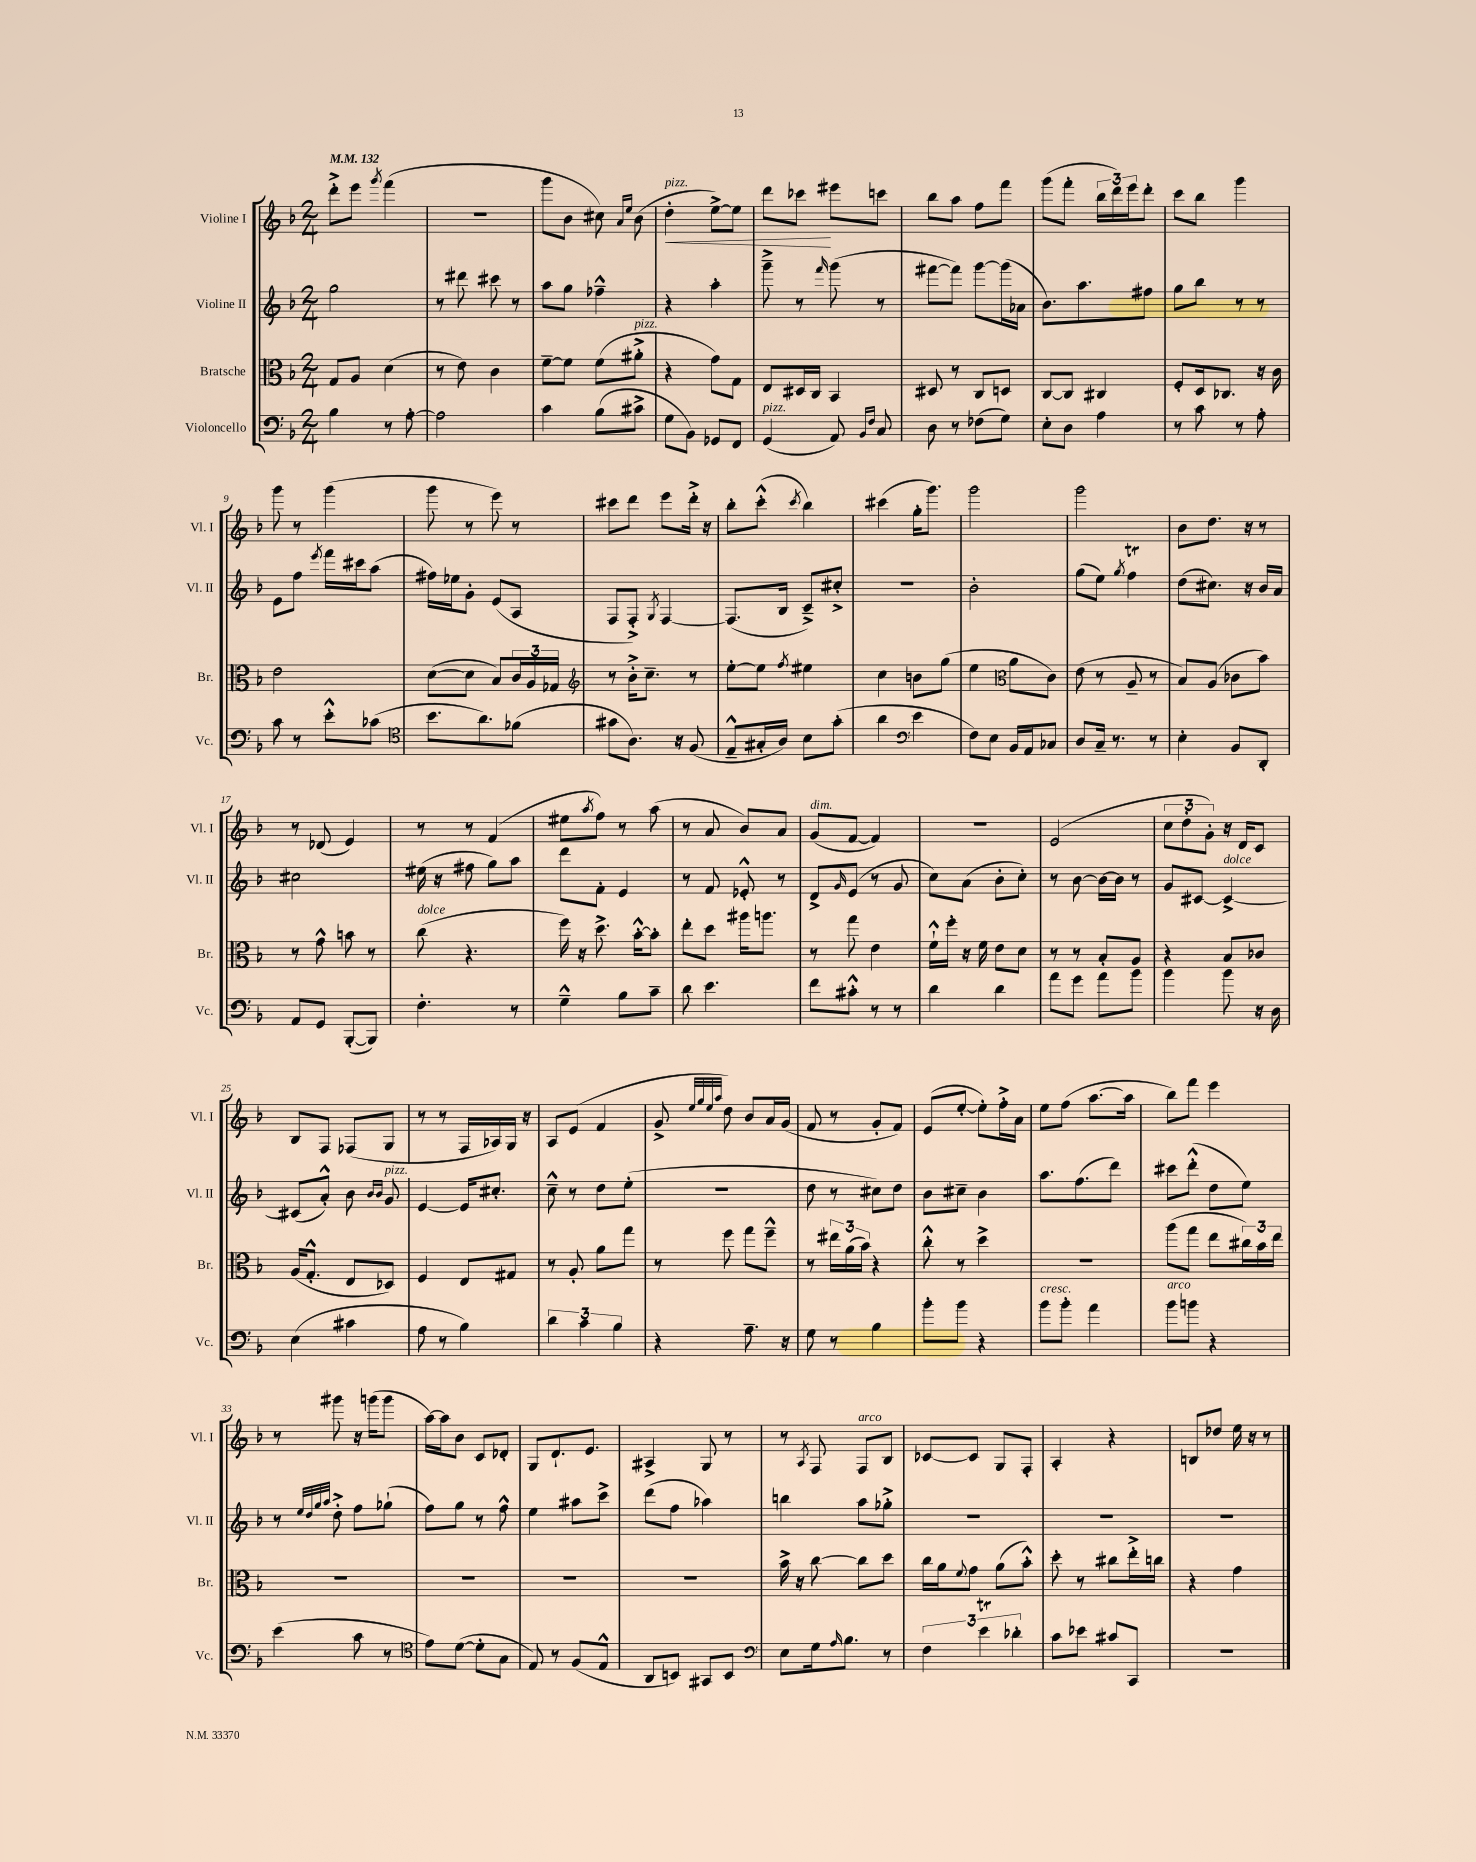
<<
\new StaffGroup <<
\new Staff = "s0" \with { instrumentName = "Violine I" shortInstrumentName = "Vl. I" } {
    \clef treble \key f \major \numericTimeSignature \time 2/4 \tempo 4 = 132
    d'''8-.-> e'''8 \acciaccatura { g'''8 } f'''4( |
    R2 |
    g'''8 bes'8 cis''8) \grace { a'16 e''16 } bes'8( |
    d''4-.\<^\markup { \italic "pizz." } e''8~->) e''8 |
    d'''8 ces'''8\! eis'''8 c'''8 |
    bes''8 a''8 f''8 f'''8 |
    g'''8( f'''8-. \tuplet 3/2 { bes''16 d'''16) e'''16 } d'''8-. |
    c'''8 bes''8 g'''4 |
    g'''8 r8 g'''4( |
    g'''8 r8 e'''8) r8 |
    cis'''8 d'''8 e'''8 d'''16-.-> r16 |
    bes''8-. c'''8-.-^( \acciaccatura { c'''8 } bes''4) |
    cis'''4( g''16-. g'''8.) |
    g'''2 |
    g'''2 |
    bes'8 d''8. r16 r8 |
    r8 des'8( e'4) |
    r8 r8 f'4( |
    eis''8 \acciaccatura { a''8 } f''8) r8 a''8( |
    r8 a'8 bes'8) a'8 |
    g'8^\markup { \italic "dim." }( f'8~ f'4) |
    r2 |
    e'2( |
    \tuplet 3/2 { c''8 d''8-. g'8-.) } r16 d'16 c'8 |
    bes8 f8 fes8( g8 |
    r8 r8 f16 aes16) g16 r16 |
    a8 e'8( f'4 |
    g'8-> \grace { e''32 g''32 e''32 a''32 } d''8) bes'8 a'16 g'16( |
    f'8 r8 g'8-. f'8) |
    e'8( e''8~-. e''8-.) f''16-.-> a'16 |
    e''8 f''8( a''8.~ a''16 |
    bes''8) f'''8 e'''4 |
    r8 gis'''8 r16 g'''16( g'''8 |
    a''16~) a''16 bes'8 c'8 des'8-. |
    g8 d'8.-! e'8. |
    ais4-> g8 r8 |
    r8 \acciaccatura { a8 } f8 f8^\markup { \italic "arco" } bes8 |
    ces'8~ ces'8 g8 f8-. |
    a4-. r4 |
    b8 des''8 e''16 r16 r8 \bar "|." |
}
\new Staff = "s1" \with { instrumentName = "Violine II" shortInstrumentName = "Vl. II" } {
    \clef treble \key f \major \numericTimeSignature \time 2/4
    g''2 |
    r8 dis'''8 cis'''8 r8 |
    a''8 g''8 fes''4---^ |
    r4 a''4-. |
    g'''8---> r8 \grace { f'''16 } g'''8( r8 |
    fis'''8~ fis'''8) g'''8~ g'''16( aes'16 |
    bes'8.) a''8. fis''8 |
    g''8 bes''8 r8 r8 |
    e'8 f''8 \acciaccatura { e'''8 } f'''16 cis'''16 a''8( |
    fis''16) ees''16 g'8-. e'8( a8 |
    f8 f8-.->) \acciaccatura { g8 } f4~ |
    f8.( bes16 c'8--->) cis''8-.-> |
    r2 |
    bes'2-. |
    g''8( e''8) \acciaccatura { g''8 } f''4\trill |
    d''8( cis''8.) r16 bes'16 a'16 |
    cis''2 |
    eis''16( r16 fis''8 g''8) a''8 |
    d'''8 f'8-. e'4 |
    r8 f'8 ees'8-.-^ r8 |
    d'8-> \grace { g'16 } e'8( r8 g'8 |
    c''8) a'8( bes'8-. c''8-.) |
    r8 bes'8~ bes'16~ bes'16 r8 |
    g'8 cis'8~ cis'4~->^\markup { \italic "dolce" } |
    cis'8( a'8-.-^) bes'8 \grace { bes'16 bes'16 } g'8^\markup { \italic "pizz." } |
    e'4~ e'16 cis''8.-. |
    c''8---^ r8 d''8 e''8-.( |
    r2 |
    d''8 r8 cis''8) d''8 |
    bes'8 cis''8-- bes'4 |
    a''8. f''8.( d'''8) |
    cis'''8 d'''8-.-^( d''8 e''8) |
    r8 \grace { e''32 d''32 g''32 a''32 } d''8-.-> f''8 ges''8-!( |
    f''8) g''8 r8 f''8-^ |
    e''4 ais''8 c'''8-> |
    d'''8( f''8 aes''4) |
    b''4 a''8 ges''8-.-> |
    R2 |
    R2 |
    R2 \bar "|." |
}
\new Staff = "s2" \with { instrumentName = "Bratsche" shortInstrumentName = "Br." } {
    \clef alto \key f \major \numericTimeSignature \time 2/4
    g8 a8 d'4( |
    r8 e'8) c'4 |
    f'8~-- f'8 f'8( ais'8-.->^\markup { \italic "pizz." } |
    r4 g'8) g8 |
    e8 dis16 c16 bes,4 |
    dis8 r8 c8 d8 |
    c8~ c8 cis4 |
    f8-. d16 ces8. r16 c'16 |
    e'2 |
    d'8~( d'8 bes8) \tuplet 3/2 { c'16 a16 ges16 } |
    \clef treble r8 bes'16-.-> c''8.-- r8 |
    e''8~-. e''8 \acciaccatura { f''8 } eis''4 |
    c''4 b'8 g''8( |
    e''4 \clef alto a'8 c'8) |
    e'8( r8 a8-- r8 |
    bes8) a8( ces'8 bes'8) |
    r8 g'8-^ b'8 r8 |
    c''8^\markup { \italic "dolce" }( r4. |
    f''16) r16 d''8.-> bes'16~-.-^ bes'8-. |
    e''8-. d''8 ais''16 a''8. |
    r8 g''8 e'4 |
    f'16-!-^ f''16-. r16 f'16 e'8 d'8 |
    r8 r8 bes8-. a8 |
    r4 bes8 ces'8 |
    a16( g8.-.-^ e8 des8) |
    f4 e8 gis8 |
    r8 a8-. a'8 g''8 |
    r8 f''8 g''8 f''8---^ |
    r8 \tuplet 3/2 { eis''16 a'16( bes'16) } r4 |
    c''8-.-^ r8 d''4-> |
    R2 |
    a''8( g''8 e''8 \tuplet 3/2 { cis''16) bes'16 e''16 } |
    R2 |
    R2 |
    R2 |
    R2 |
    bes'16-> r16 c''8~ c''8 d''8 |
    c''16 a'16 \appoggiatura { f'8 } g'8 a'8( bes'8-.-^) |
    d''8-. r8 cis''8 e''16-.-> c''16 |
    r4 g'4 \bar "|." |
}
\new Staff = "s3" \with { instrumentName = "Violoncello" shortInstrumentName = "Vc." } {
    \clef bass \key f \major \numericTimeSignature \time 2/4
    bes4 r8 a8~-. |
    a2 |
    c'4 bes8( cis'8-> |
    g8 bes,8) ges,8 f,8 |
    g,4^\markup { \italic "pizz." }( a,8) \grace { bes,16 f16 } c8 |
    d8 r8 fes8( g8) |
    e8-. d8 a4 |
    r8 c'8 r8 a8-. |
    c'8 r8 e'8-.-^ ces'8( |
    \clef tenor bes'8. a'8.) fes'8( |
    gis'8 a8.) r16 f8( |
    e8---^ gis16-. a16) bes8 g'8-.( |
    a'4 \clef bass e'4 |
    f8) e8 bes,16 a,16 ces8 |
    d8 c16-- r8. r8 |
    e4-. bes,8 d,8-. |
    a,8 g,8 bes,,8~-.( bes,,8) |
    f4.-. r8 |
    g4---^ bes8 c'8-- |
    d'8 e'4. |
    f'8 cis'8-.-^ r8 r8 |
    d'4 d'4 |
    a'8 g'8 a'8 bes'8 |
    bes'4 bes'8 r16 d16 |
    e4( cis'4 |
    a8 r8 bes4) |
    \tuplet 3/2 { d'4 c'4 bes4 } |
    r4 a8.-- r16 |
    g8 r8 bes4 |
    bes'8-. bes'8 r4 |
    bes'8^\markup { \italic "cresc." } bes'8-. a'4 |
    bes'8^\markup { \italic "arco" } b'8 r4 |
    e'4( c'8 r8 |
    \clef tenor e'8) d'8~( d'8-. g8 |
    e8) r8 f8( e8-^ |
    a,8 b,8) gis,8 b,8 |
    \clef bass e8 g16 \grace { a16 } bes8. r8 |
    \tuplet 3/2 { f4 e'4\trill des'4-. } |
    c'8 ees'8 cis'8 c,8 |
    R2 \bar "|." |
}
>>
>>
